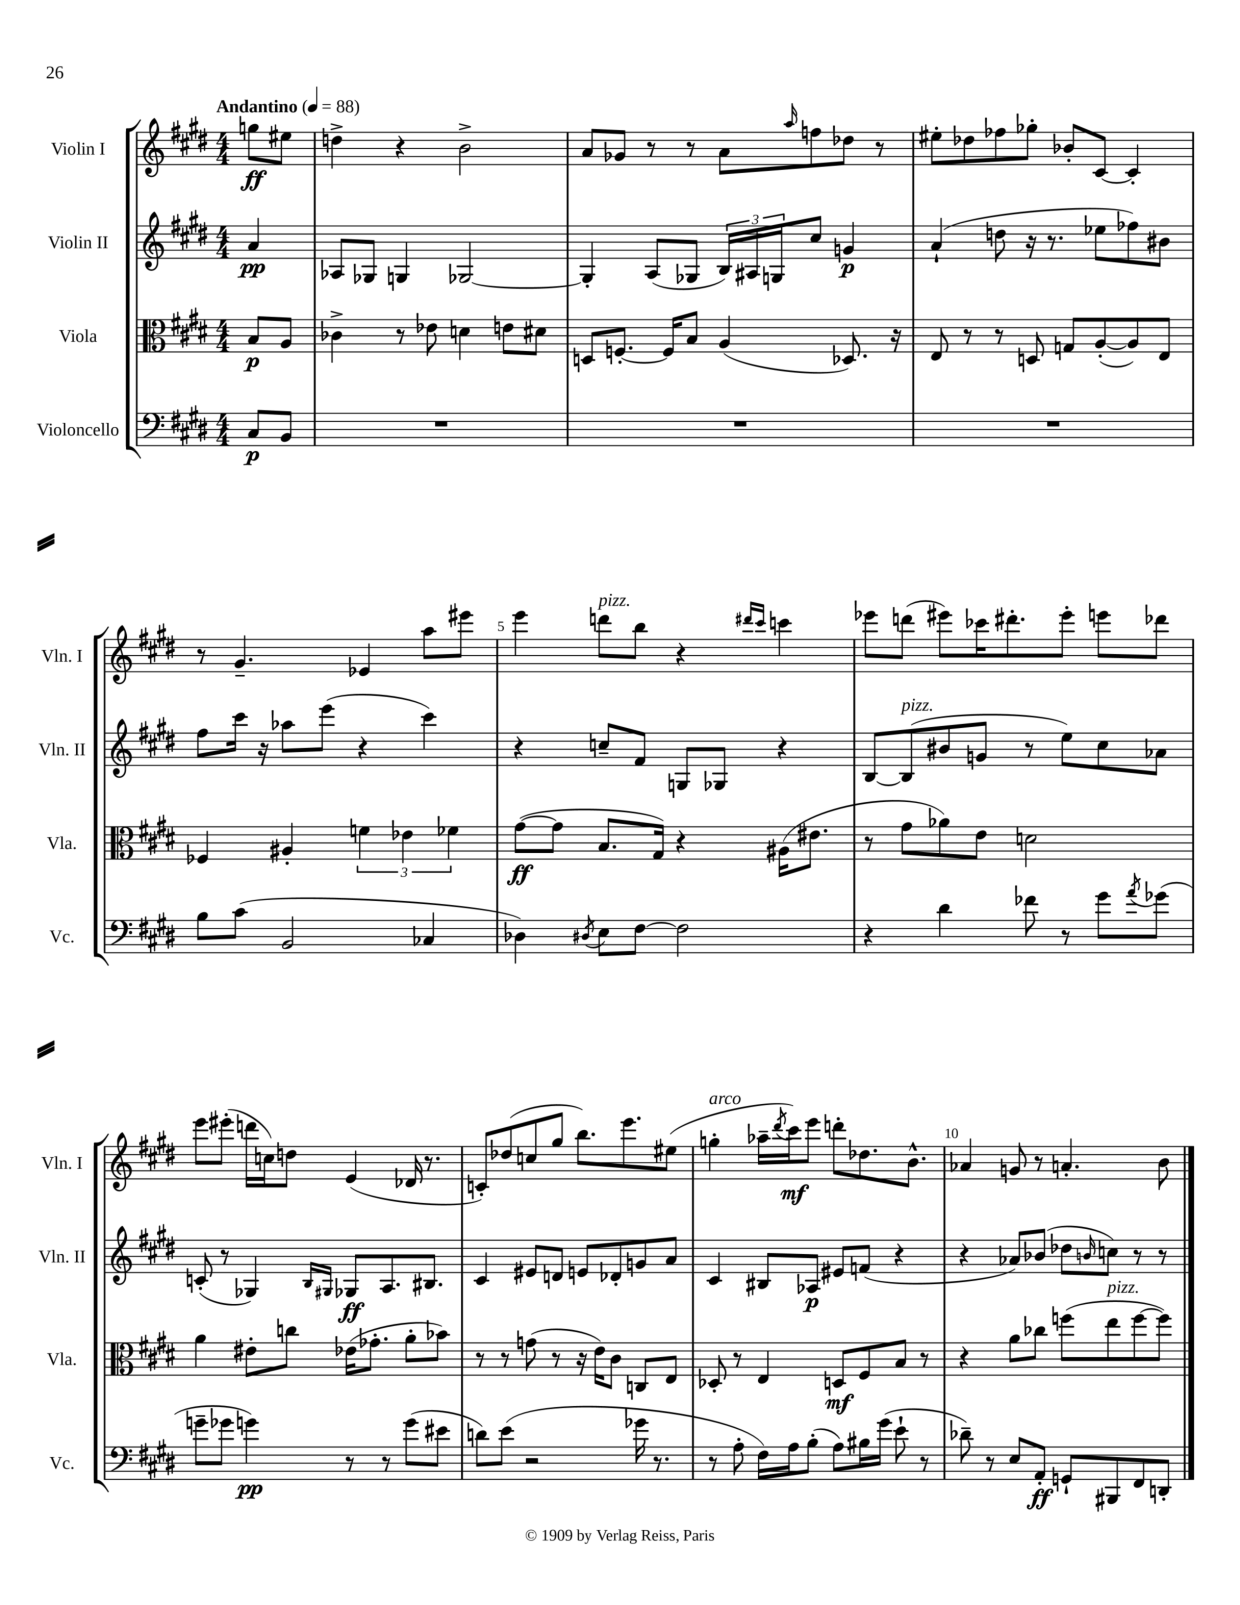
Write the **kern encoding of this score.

**kern	**kern	**kern	**kern
*staff4	*staff3	*staff2	*staff1
*clefF4	*clefC3	*clefG2	*clefG2
*k[f#c#g#d#]	*k[f#c#g#d#]	*k[f#c#g#d#]	*k[f#c#g#d#]
*M4/4	*M4/4	*M4/4	*M4/4
*MM88	*MM88	*MM88	*MM88
8C#	8B	4a	8gg
8BB	8A	.	8ee#
=	=	=	=
1r	4c-^	8A-	4dd^
.	.	8G-	.
.	8r	4G	4r
.	8e-	.	.
.	4d	[2G-	2b^
.	8e	.	.
.	8d#	.	.
=	=	=	=
1r	8D	4G-']	8a
.	[8.F'	.	8g-
.	.	(8A	8r
.	16F]	.	.
.	8B	8G-	8r
.	(4A	24B)	8a
.	.	24A#	.
.	.	24G	.
.	.	.	16qqaa
.	.	8cc#	8ff
.	8.D-)	4g	8dd-
.	.	.	8r
.	16r	.	.
=	=	=	=
1r	8E	(4a`	8ee#'
.	8r	.	8dd-
.	8r	8dd	8ff-
.	8D	16r	8gg-'
.	.	8.r	.
.	8G	.	8b-'
.	([8A'	8ee-	[8c#
.	8A])	8ff-)	4c#']
.	8E	8b#	.
=	=	=	=
8B	4F-	8ff#	8r
(8c#	.	16ccc#	4.g#~
.	.	16r	.
2BB	4A#'	8aa-	.
.	.	(8eee	.
.	6f	4r	4e-
.	6e-	.	.
4C-	.	4ccc#)	8aa
.	6f-	.	.
.	.	.	8eee#
=	=	=	=
4D-)	([8g#	4r	4eee
.	8g#]	.	.
8qD#	.	.	.
8E	8.B	8cc~	8ddd
[8F#	.	8f#	8bb
.	16G#)	.	.
2F#]	4r	8G	4r
.	.	8G-	.
.	.	.	16qqddd#
.	.	.	16qqccc#
.	(16A#	4r	4ccc
.	8.e#	.	.
=	=	=	=
4r	8r	[8B	8eee-
.	8g#	(8B]	(8ddd
4d#	8a-)	8b#	8eee#)
.	8e	8g	16ccc-
.	.	.	8.ddd#'
8f-	2d	8r	.
8r	.	8ee)	8eee#'
8g#	.	8cc#	8eee
8qa	.	.	.
(8g-	.	8a-	8ddd-
=	=	=	=
8g~	4a	(8c'	8eee
8g-	.	8r	(8eee#'
4g)	8e#'	4G-)	16ddd
.	.	.	16cc)
.	8cc	.	8dd
.	.	16qqB	.
.	.	16qqG#	.
8r	(16e-	8G-	(4e
.	8.g-'	.	.
8r	.	8.A	.
(8g	8a'	.	16d-
.	.	8.B#	8.r
8e#	8b-)	.	.
=	=	=	=
8d)	8r	4c#	8c')
(8e	8r	.	(8dd-
2r	(8g	8e#	8cc
.	8r	8d	8gg#
.	16r	8e	8.bb)
.	16e)	.	.
.	8c#	8d-'	.
.	.	.	8.eee
16g-	8C	8g	.
8.r	.	.	.
.	8E	8a	(8ee#
=	=	=	=
8r	8D-'	4c#	4gg'
8A'	8r	.	.
16F#)	4E	8B#	16aa-~
.	.	.	8qddd#
16A	.	.	16ccc#)
(8B'	.	8A-	8eee
8A)	8D	8e#	8ddd'
16B#	8F#	(8f	8.dd-
(16g#	.	.	.
8e`	8B	4r	.
.	.	.	8.b^^
8r	8r	.	.
=	=	=	=
8d-~)	4r	4r	4a-
8r	.	.	.
8E	8a	8a-)	8g
8AA'	8cc-	(8b-	8r
8GG`	(8ff	8dd-	4.a'
.	.	16qqb	.
8BBB#	8ee	8cc)	.
8FF#	[8ff	8r	.
8DD'	8ff])	8r	8b
==	==	==	==
*-	*-	*-	*-
